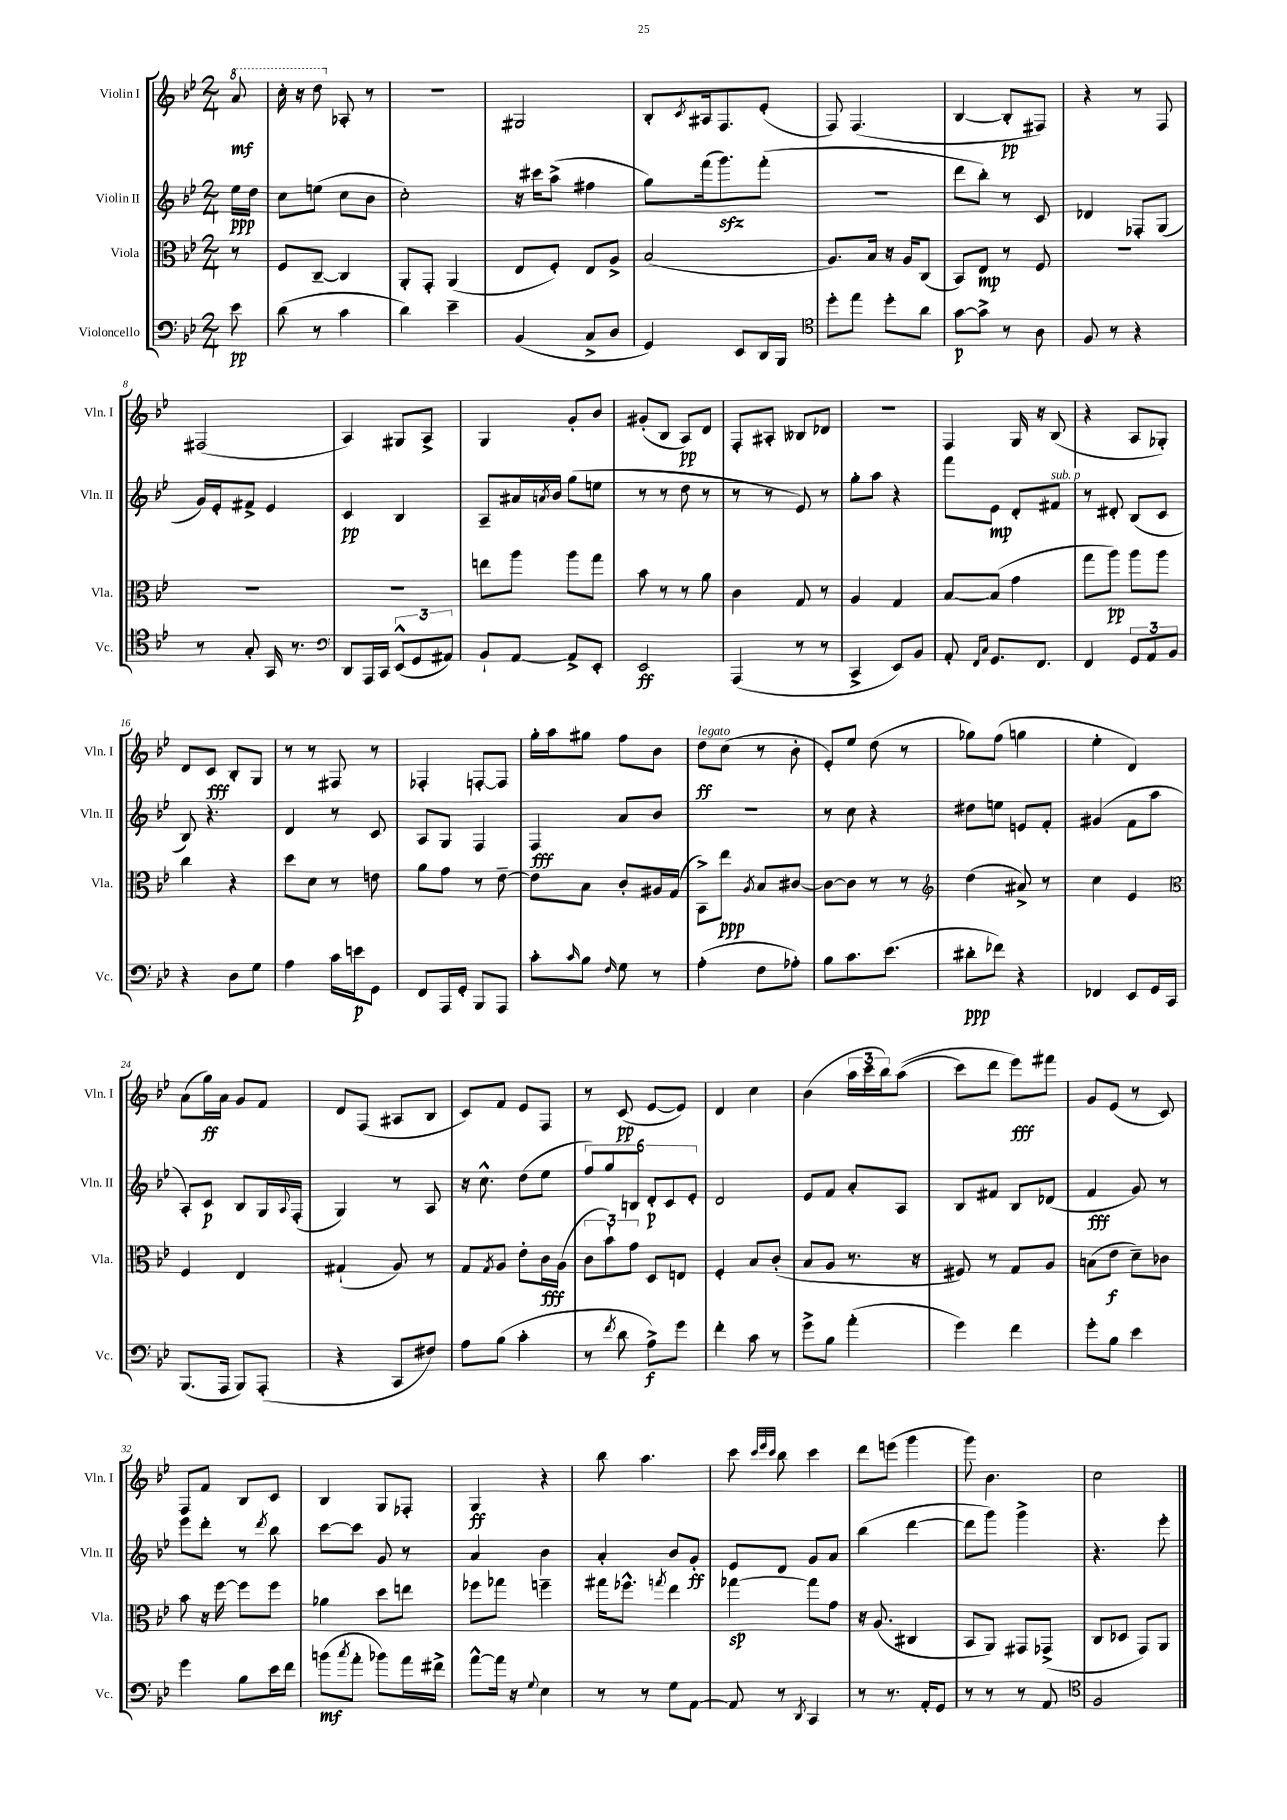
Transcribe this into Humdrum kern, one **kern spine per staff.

**kern	**kern	**kern	**kern
*staff4	*staff3	*staff2	*staff1
*clefF4	*clefC3	*clefG2	*clefG2
*k[b-e-]	*k[b-e-]	*k[b-e-]	*k[b-e-]
*M2/4	*M2/4	*M2/4	*M2/4
8e-\	8r	16ee-\LL	8aa/
.	.	16dd\JJ	.
=	=	=	=
(8d\	8F/L	8cc\L	16ccc'\
.	.	.	16r
8r	[8C~/J	(8ee\J	8ddd\
4c\	4C/]	8cc\L	8A-'/
.	.	8b-\J	8r
=	=	=	=
4d\)	8AA'/L	2cc'\)	2r
.	8GG'/J	.	.
4e-~\	(4AA/	.	.
=	=	=	=
(4BB-/	8E-/L	16r	2G#/
.	.	16ccc#\LK	.
.	8F'/J)	(8aa^\J	.
8C^/L	8E-/L	4ff#\	.
8D/J	8A^/J	.	.
=	=	=	=
4GG/)	(2B-/	8gg\L)	8B-'/L
.	.	.	8qc/
.	.	(16fff\k	16A#/k
.	.	8.ggg\)	8.F/
8EE-/L	.	.	.
16DD/L	.	(8fff'\J	(8e-'/J
16BBB-/JJ	.	.	.
=	=	=	=
*clefC4	*	*	*
8dd'\L	8.A/L)	2r	8F/)
8ee-\J	.	.	(4.F/
.	16B-/Jk	.	.
8dd'\L	16r	.	.
.	16A/LK	.	.
8a\J	(8C/J	.	.
=	=	=	=
[8g\L	8BB-/L)	8ddd\L	[4B-/
8g^\]J	8E-/J	8bb-'\J)	.
8r	8r	8r	8B-'/]L
8A\	8F/	8c/	8F#/J)
=	=	=	=
8F/	2r	4d-/	4r
8r	.	.	.
4r	.	8F-'/L	8r
.	.	(8G/J	8F/
=	=	=	=
8r	2r	16g/LL)	(2F#/
.	.	16e-'/J	.
8G'/	.	8f#^/J	.
16GG/	.	4e-/	.
8.r	.	.	.
=	=	=	=
*clefF4	*	*	*
8DD/L	2r	4c/	4A/)
16AAA/L	.	.	.
16CC/JJ	.	.	.
(12EE-^^/L	.	4B-/	8G#/L
12GG/	.	.	.
.	.	.	8A^/J
12AA#/J)	.	.	.
=	=	=	=
8BB-`/L	8ee\L	8A~/L	4G/
[8AA/J	8aa\J	16a#/L	.
.	.	8qa/	.
.	.	16b-/JJ	.
8AA^/]L	8aa\L	(8gg\L	8g'/L
8EE-'/J	8gg\J	8ee\J	8b-/J
=	=	=	=
2EE-/	8b-\	8r	(8g#'/L
.	8r	8r	8B-/J
.	8r	8dd\	8A/L)
.	8a\	8r	8d/J
=	=	=	=
(4AAA/	4c\	8r	8F'/L
.	.	8r	8A#'/J
8r	8G/	8e-/)	8B--/L
8r	8r	8r	8d-/J
=	=	=	=
4CC^/	4A/	8gg'\L	2r
.	.	8aa\J	.
8EE-/L)	4G/	4r	.
8BB-/J	.	.	.
=	=	=	=
8AA'/	[8B-/L	8fff\L	4F/
16qqFF/LL	.	.	.
16qqC/JJ	.	.	.
8.GG/L	(8B-/]J	8e-\J	.
.	4g\	8d'/L	16G/
8.FF/J	.	.	16r
.	.	8f#/J	(8B-/
=	=	=	=
4FF/	8gg\L	8r	4r
.	8aa\J)	8d#'/	.
12GG/L	8aa\L	(8B-/L	8A/L
12AA/	.	.	.
.	8aa\J	8c/J	8G-'/J)
12BB-/J	.	.	.
=	=	=	=
4r	4cc\	8B-/)	8d/L
.	.	4.r	8c/J
8D\L	4r	.	8B-'/L
8G\J	.	.	8G/J
=	=	=	=
4A\	8dd\L	4d/	8r
.	8d\J	.	8r
16c\LL	8r	8r	8F#/
16e\J	.	.	.
8GG\J	8e\	8c/	8r
=	=	=	=
8FF/L	8a\L	8A/L	4F-'/
16AAA/L	8g\J	8G/J	.
16GG'/JJ	.	.	.
8BBB-/L	8r	4F/	[8F'/L
8AAA/J	[8e-~\	.	8F/]J
=	=	=	=
8c'\L	8e-\]L	4F/	16gg'\LL
.	.	.	16aa\J
16qqc/	.	.	.
8B-\J	8B-\J	.	8gg#\J
16qqF/	.	.	.
8G\	8c'/L	8a/L	8ff\L
8r	16A#/L	8b-/J	8b-\J
.	(16G/JJ	.	.
=	=	=	=
(4A'\	8BB-^\L)	2r	8dd\L
.	8ee-\J	.	(8cc\J
.	8qA/	.	.
8F\L	8B-/L	.	8r
8A-'\J)	[8c#/J	.	8b-'\
=	=	=	=
8B-\L	8c#\_L	8r	8e-'/L)
8.c\	8c#\]J	8cc\	8ee-/J
.	8r	4r	(8dd\
(8.e-\J	.	.	.
.	8r	.	8r
=	=	=	=
*	*clefG2	*	*
8d#'\L	(4dd\	8dd#\L	8gg-\L)
8f-\J)	.	8ee\J	(8ff\J
4r	8a#^/)	8e/L	4gg\
.	8r	8f'/J	.
=	=	=	=
4FF-/	4cc\	(4g#/	4ee-'\
8EE-/L	4e-/	8f\L	4d/)
16GG/L	.	8aa\J	.
16CC/JJ	.	.	.
=	=	=	=
*	*clefC3	*	*
(8.BBB-/L	4F/	8A'/L)	(8a\L
.	.	8c/J	16gg\L)
16AAA/Jk	.	.	16a\JJ
8BBB-/L)	4E-/	8B-/L	8g/L
(8AAA'/J	.	16G/L	8f/J
.	.	8qqA/	.
.	.	(16F'/JJ	.
=	=	=	=
4r	(4G#`/	4G/)	8d/L
.	.	.	(8F/J
8CC/L	8A/)	8r	8A#/L
8F#/J)	8r	8A/	8B-/J
=	=	=	=
8A\L	8G/L	16r	8c/L)
.	.	8.cc^^\	.
.	8qG/	.	.
(8B-\J	8A/J	.	8f/J
4c'\	8e-'\L	(8dd\L	8e-/L
.	16c\L	8ee-\J	8F/J
.	(16A\JJ	.	.
=	=	=	=
8r	12c\L	12ff/L)	8r
.	12b-`\)	12gg/	.
8qf/	.	.	.
8d\	.	.	(8c/
.	12g\J	12B/J	.
8A^\L)	8D/L	12d'/L	[8e-/L
.	.	12c/	.
8g\J	8E/J	.	8e-/]J)
.	.	12e-'/J	.
=	=	=	=
4f'\	4F'/	2d/	4d/
8c\	8B-/L	.	4cc\
8r	(8c'/J	.	.
=	=	=	=
8g^\L	8B-/L	8e-/L	(4b-\
8B-\J	8A/J	8f/J	.
(4a'\	8.r	8a'/L	24aa\LL
.	.	.	24ccc\
.	.	.	24bb-\J)
.	.	8A/J	&((8aa\J
.	16r	.	.
=	=	=	=
4g\)	8F#/)	8B-/L	8ccc\L)
.	8r	8f#/J	8ddd\J
4f\	8G/L	8B-/L	8eee-\L&)
.	8A/J	(8d-/J	8fff#\J
=	=	=	=
8g'\L	(8B\L	4f/	8g/L
8B-\J	8e-\J	.	(8e-/J
4e-\	8d~\L)	8g/)	8r
.	8c-\J	8r	8c/)
=	=	=	=
4g\	8b-\	8eee-\L	8F/L
.	16r	8ddd'\J	8f/J
.	[16ff\	.	.
8B-\L	8ff\]L	8r	8B-/L
.	.	8qddd/	.
16e-\L	8ff\J	8bb-\	8c/J
16f\JJ	.	.	.
=	=	=	=
(8b\L	4a-\	[8ccc\L	4B-/
8qcc/	.	.	.
8a'\J	.	8ccc\]J	.
8b-\L)	8dd\L	8g/	8G/L
16a\L	8ee\J	8r	8F-'/J
16f#^\JJ	.	.	.
=	=	=	=
[8a^^\L	8ff-\L	4a/	4G/
16a\]Jk	8gg-\J	.	.
16r	.	.	.
8qqG/	.	.	.
4E-\	4ff~\	4b-\	4r
=	=	=	=
8r	16gg#\LK	4a'/	8bb-\
.	8.ff-^^\J	.	.
8r	.	.	4.aa\
.	8qgg/	.	.
8G\L	4ee-\	8b-/L	.
[8AA\J	.	8g'/J	.
=	=	=	=
8AA/]	[4gg-\	8e-/L	8ccc\
.	.	.	32qqccc/LLL
.	.	.	32qqeee-/
.	.	.	32qqccc/JJJ
8r	.	8d/J	8bb-\
8qDD/	.	.	.
4CC/	8gg-\]L	8g/L	4ccc\
.	8g\J	8a/J	.
=	=	=	=
8r	16r	(4bb-\	8ddd\L
.	(8.A/	.	.
8.r	.	.	(8eee\J
.	4C#/	[4ddd\	4ggg\
16AA'/LK	.	.	.
8GG/J	.	.	.
=	=	=	=
8r	8BB-/L	8ddd\]L	8ggg\)
8r	8AA/J)	8ggg\J)	4.b-\
8r	8GG#/L	4ggg^\	.
8AA/	(8GG-^/J	.	.
=	=	=	=
*clefC4	*	*	*
2F/	8C/L	4.r	2cc\
.	8D-/J	.	.
.	8GG/L)	.	.
.	8AA/J	8eee-'\	.
==	==	==	==
*-	*-	*-	*-
